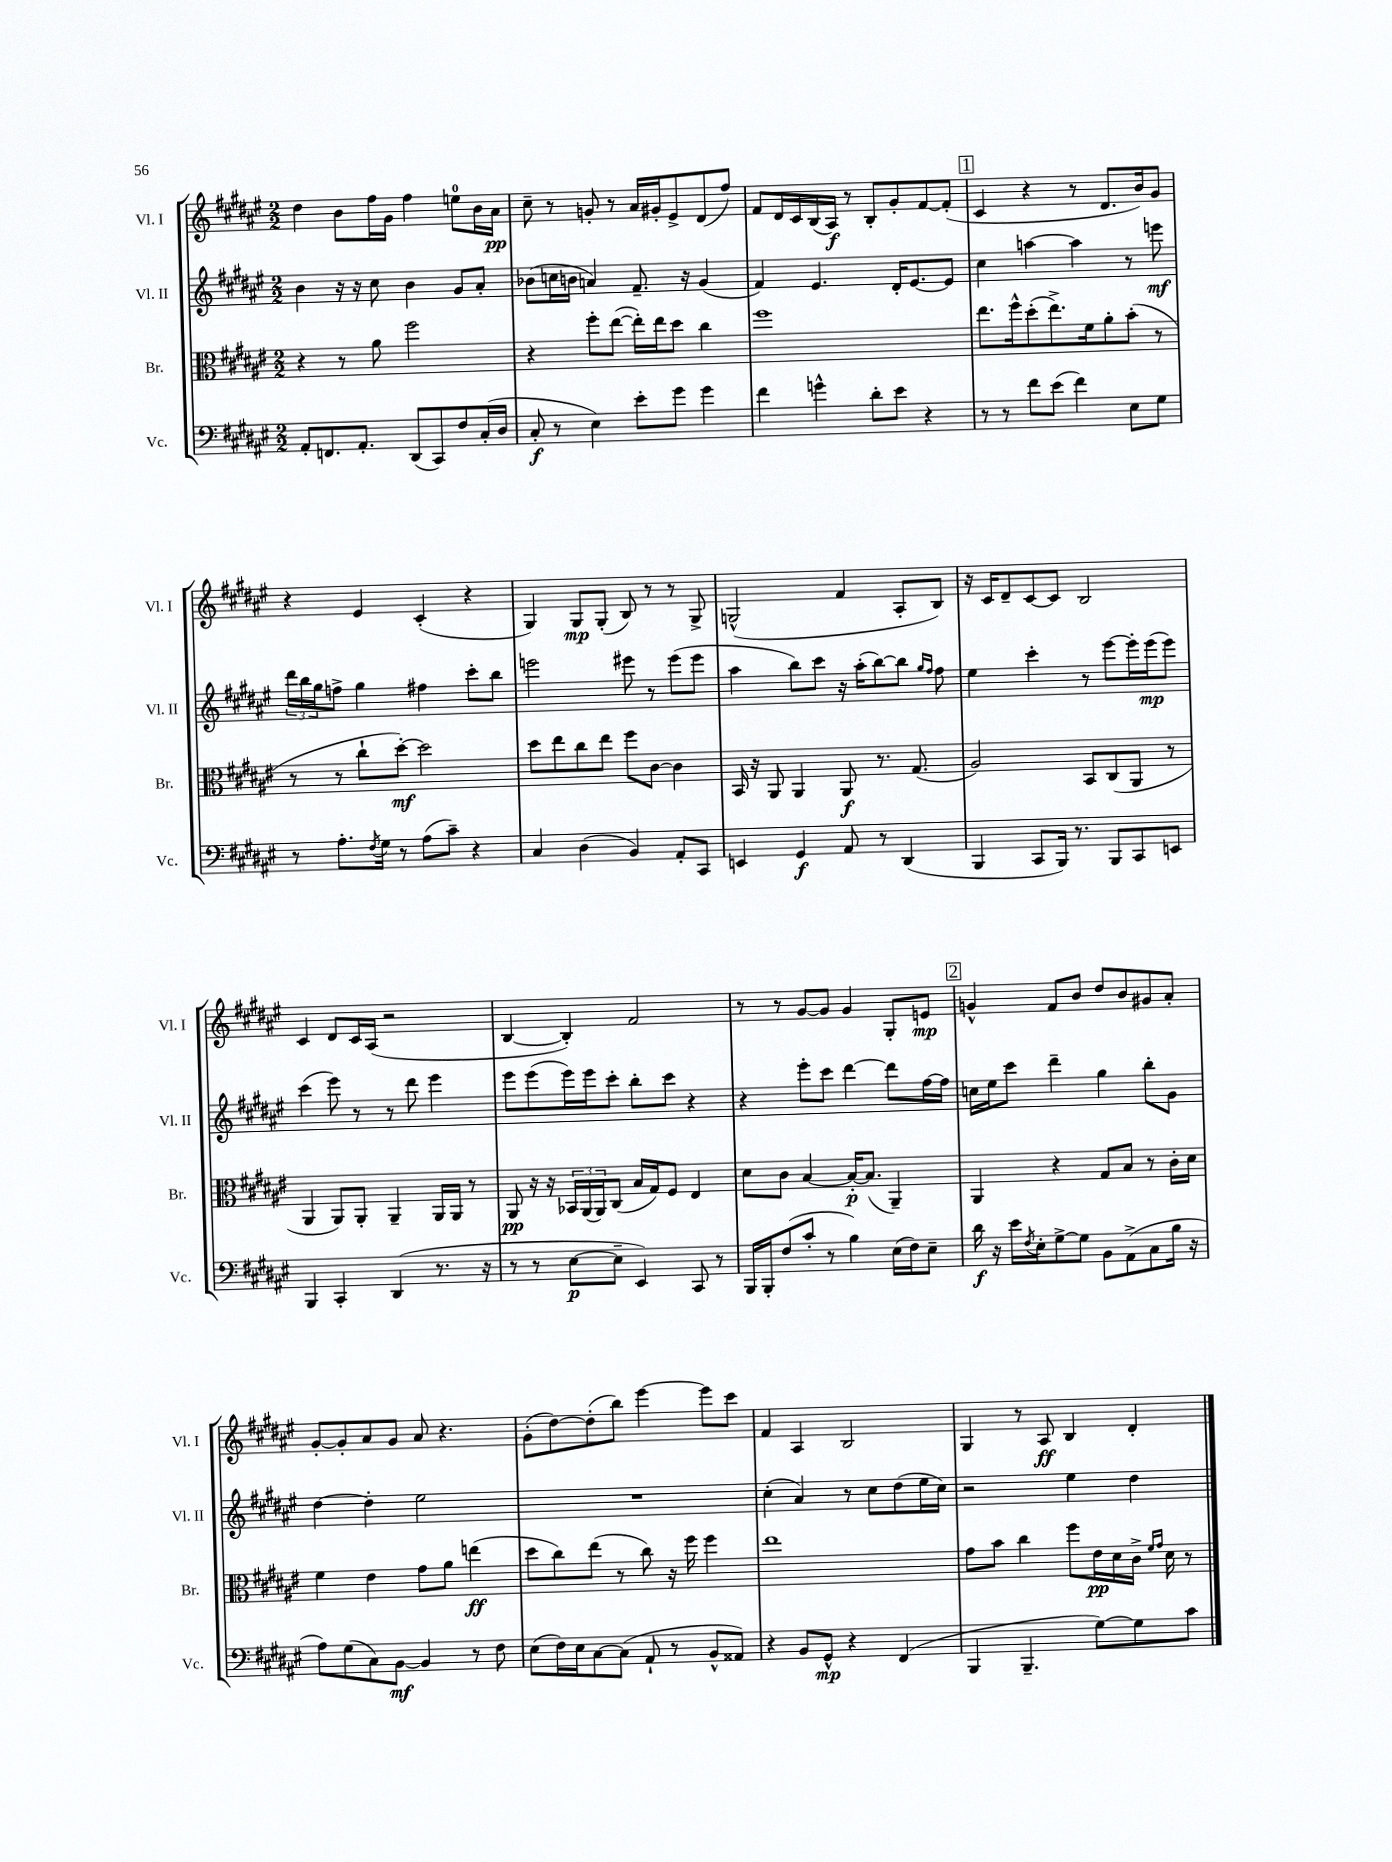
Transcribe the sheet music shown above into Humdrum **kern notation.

**kern	**kern	**kern	**kern
*staff4	*staff3	*staff2	*staff1
*clefF4	*clefC3	*clefG2	*clefG2
*k[f#c#g#d#a#e#]	*k[f#c#g#d#a#e#]	*k[f#c#g#d#a#e#]	*k[f#c#g#d#a#e#]
*M2/2	*M2/2	*M2/2	*M2/2
8AA#'	4r	4b	4dd#
8.FF	.	.	.
.	8r	16r	8b
8.AA#'	.	16r	.
.	8a#	8cc#	16ff#
.	.	.	16g#
(8DD#	2ff#	4b	4ff#
8CC#)	.	.	.
8F#	.	8g#	8ee
(16C#'	.	8a#'	16b
16D#	.	.	16a#
=	=	=	=
8C#'	4r	(8b-	8cc#~
8r	.	16cc	8r
.	.	16b	.
4E#)	8ff#'	4a)	8g'
.	([8ee#	.	8r
8e#'	16ee#'])	8.f#~	16a#
.	16ee#	.	16g#'
8g#	8dd#	.	8e#^
.	.	16r	.
4g#	4cc#	(4g#	(8d#
.	.	.	8ff#)
=	=	=	=
4f#	1ff#	4f#)	8f#
.	.	.	16d#
.	.	.	16c#
4g^^	.	4.e#	(16B
.	.	.	16A#)
.	.	.	8r
8d#'	.	.	8B'
8e#	.	16d#'	8g#'
.	.	[8.e#	.
4r	.	.	[8f#
.	.	8e#]	(8f#']
=	=	=	=
8r	8.ee#	4cc#	4c#
8r	.	.	.
.	16ff#^^	.	.
8f#	(8dd#'	[4aa	4r
(8e#	8.ee#^)	.	.
4f#)	.	4aa]	8r
.	16f#	.	.
.	8a#'	.	8.d#
8E#	(8b'	8r	.
.	.	.	16b)
8G#	8r	8eee	8g#
=	=	=	=
8r	8r	24ddd#	4r
.	.	24bb	.
.	.	24gg#	.
8.A#'	8r	8ff^	.
.	8cc#`	4gg#	4e#
8qF#	.	.	.
16G#	.	.	.
8r	[8dd#')	.	.
(8A#	2dd#]	4ff#	(4c#'
8c#~)	.	.	.
4r	.	8ccc#'	4r
.	.	8bb	.
=	=	=	=
4C#	8dd#	2eee	4G#)
.	8ee#	.	.
(4D#	8cc#	.	8G#
.	8ee#	.	(8G#'
4BB)	8ff#	8eee#	8B)
.	[8c#	8r	8r
8AA#'	4c#]	(8eee#	8r
8CC#	.	8eee#	8G#^
=	=	=	=
4EE	16BB	4aa#	(2G^^
.	16r	.	.
.	8AA#	.	.
4GG#	4AA#	8bb)	.
.	.	8ccc#	.
8AA#	8AA#	16r	4f#
.	.	(16aa#'	.
8r	8.r	[8bb)	.
(4DD#	.	8bb]	8A#'
.	(8.G#	.	.
.	.	16qqgg#	.
.	.	16qqff#	.
.	.	8ff#	8B)
=	=	=	=
4BBB	2A#)	4ee#	16r
.	.	.	16c#
.	.	.	8d#~
8CC#	.	4ccc#'	[8c#
16BBB)	.	.	8c#]
8.r	.	.	.
.	8BB	8r	2B
8BBB	(8C#	[8eee#	.
8CC#	8AA#	16eee#']	.
.	.	(16eee#	.
8EE	8r	8eee#)	.
=	=	=	=
4BBB	4AA#	(4ccc#	4c#
4CC#'	8AA#)	8eee#)	8d#
.	8AA#'	8r	16c#
.	.	.	(16A#
(4DD#	4AA#~	8r	2r
.	.	8ddd#	.
8.r	16AA#	4eee#	.
.	16AA#	.	.
.	8r	.	.
16r	.	.	.
=	=	=	=
8r	8AA#	8eee#	[4B
8r	16r	(8eee#	.
.	16r	.	.
[8E#	24BB-	16eee#)	4B'])
.	(24AA#	.	.
.	.	16eee#	.
.	24AA#)	.	.
8E#~]	(8C#	8ccc#'	.
4EE#)	16B	8bb'	2f#
.	16G#)	.	.
.	8F#	8ccc#	.
8CC#	4E#	4r	.
8r	.	.	.
=	=	=	=
16BBB	8d#	4r	8r
16BBB'	.	.	.
(8F#	8c#	.	8r
8c#'	[4B	8eee#'	[8g#
8r	.	8ccc#	8g#]
4B)	16B'_	[4ddd#	4g#
.	(8.B]	.	.
(16E#	4AA#~)	8ddd#]	8G#'
16F#)	.	.	.
8E#~	.	[16ff#	8e
.	.	16ff#]	.
=	=	=	=
16d#	4AA#	16cc	4g^^
16r	.	16ee#	.
16e#	.	8ccc#	.
8qF#	.	.	.
16E#'	.	.	.
[8G#^	4r	4ddd#~	8f#
8G#]	.	.	8b
8BB	8G#	4gg#	8dd#
(8AA#^	8B	.	8b
8C#	8r	8bb'	8g#
16B	16c#'	8g#	8a#'
16r	16d#	.	.
=	=	=	=
8A#)	4f#	[4dd#	[8g#'
(8G#	.	.	8g#']
8C#)	4e#	4dd#']	8a#
[8BB	.	.	8g#
4BB]	8g#	2ee#	8a#
.	8a#	.	4.r
8r	(4ee	.	.
8F#	.	.	.
=	=	=	=
(8E#	8dd#	1r	(8g#'
16F#)	8cc#)	.	[8dd#)
16E#	.	.	.
[8C#	(8ee#	.	(8dd#']
(8C#]	8r	.	8bb)
8AA#`	8cc#)	.	[4eee#
8r	16r	.	.
.	16ff#	.	.
8BB^^	4ff#	.	8eee#]
8AA##)	.	.	8ccc#
=	=	=	=
4r	1ee#	(4cc#'	4f#
8BB	.	4a#)	4A#
8GG#^^	.	.	.
4r	.	8r	2B
.	.	8cc#	.
(4FF#	.	(8dd#	.
.	.	16ee#	.
.	.	16cc#)	.
=	=	=	=
4BBB	8g#	2r	4G#
.	8b	.	.
4.BBB~	4cc#	.	8r
.	.	.	8A#
.	8ff#	4ee#	4B
[8G#)	16e#	.	.
.	16d#	.	.
8G#]	16c#^	4dd#	4d#'
.	16qqf#	.	.
.	16qqg#	.	.
.	16d#	.	.
8c#	8r	.	.
==	==	==	==
*-	*-	*-	*-
